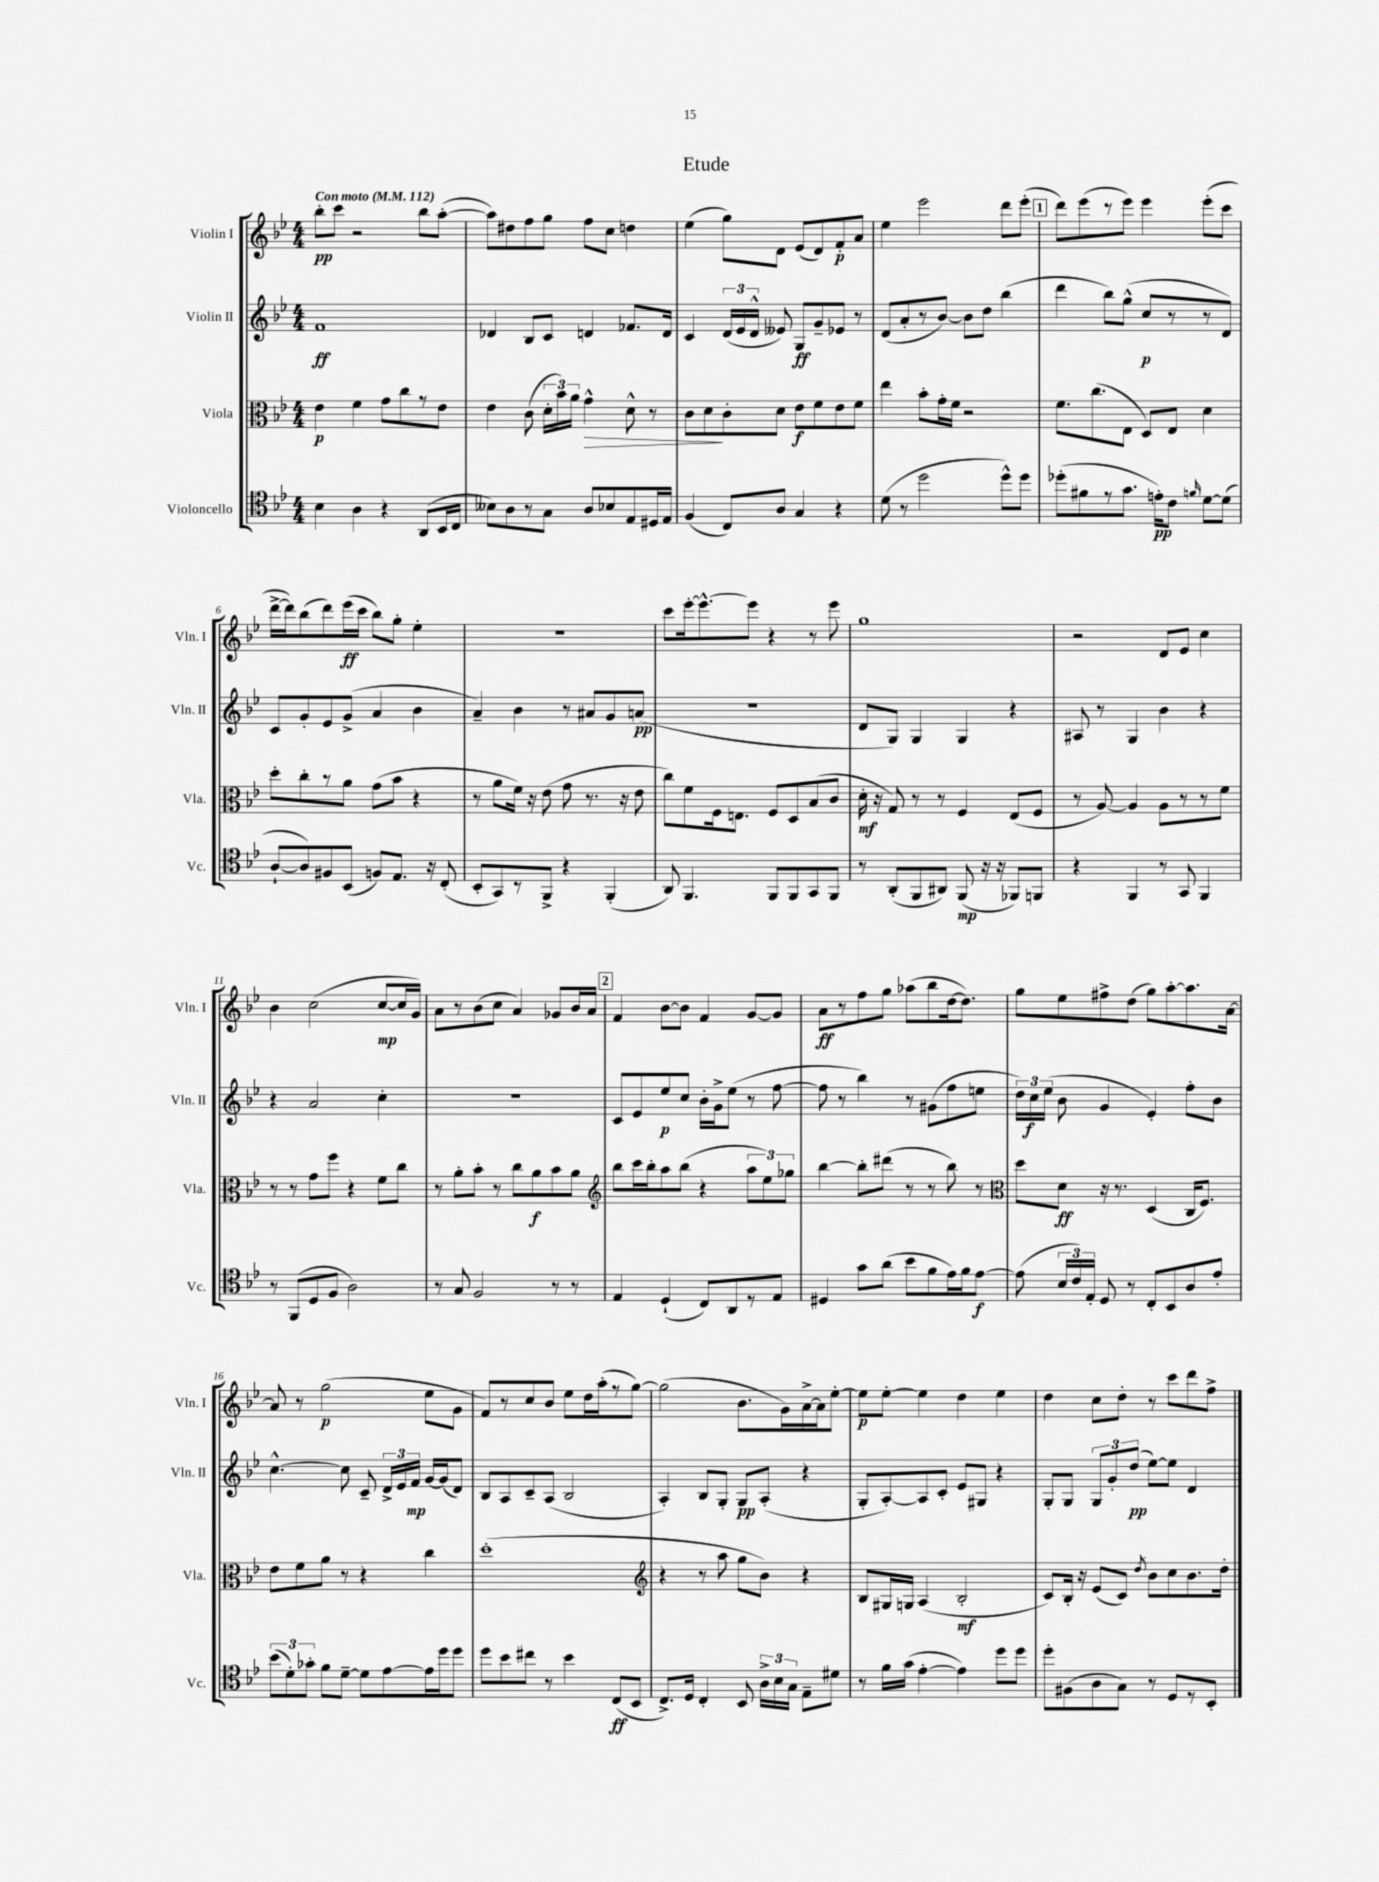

**kern	**kern	**kern	**kern
*staff4	*staff3	*staff2	*staff1
*clefC4	*clefC3	*clefG2	*clefG2
*k[b-e-]	*k[b-e-]	*k[b-e-]	*k[b-e-]
*M4/4	*M4/4	*M4/4	*M4/4
*MM112	*MM112	*MM112	*MM112
4B-	4e-	1f	8bb-'
.	.	.	8ccc
4A	4f	.	2r
4r	8g	.	.
.	8cc	.	.
(8AA	8r	.	8bb-
16BB-	8e-	.	([8aa'
16C	.	.	.
=	=	=	=
8B--)	4e-	4d-	8aa])
8A	.	.	8dd#
8r	(8c	8B-	8ff
8G	24d'	8c	8gg
.	24b-)	.	.
.	24a	.	.
8A	4g^^	4d	8ff
8B-	.	.	8cc
8E-	8d^^	8.f-	4dd
16D#	8r	.	.
16E-	.	16d	.
=	=	=	=
(4F	8c	4c	(4ee-
.	8d	.	.
8C)	8c'	(24d	8gg)
.	.	24e-	.
.	.	24d^^	.
8A	8d	8e--)	8d
4G	8e-	8G	(8e-
.	8f	8g~	8d)
4r	8e-	8e-	8f'
.	8f	8r	8a
=	=	=	=
(8d	4ee-	(8d	4ee-
8r	.	8a'	.
2dd	8b-'	8r	2eee-
.	16g'	[8b-)	.
.	16f	.	.
.	2r	8b-]	.
.	.	8dd	.
8dd^^)	.	(4bb-	8ddd
8dd	.	.	(8eee-'
=	=	=	=
(8dd-'	8.f	4ddd	8ddd)
8f#	.	.	(8eee-
.	(8.cc	.	.
8r	.	8bb-)	8r
8.g	8E-	(8gg^^	8eee-)
.	8D)	8cc	4eee-
16e')	.	.	.
8c	8E-	8r	.
16qqf	.	.	.
[8d	4d	8r	(8eee-'
(8d]	.	8d)	8ccc
=	=	=	=
[8A`	8dd'	8c	[16ddd^
.	.	.	16ddd])
8A])	8cc'	8g'	(8bb-
8F#	8r	8e-	8ddd)
(8BB-	8a	(8g^	(16eee-
.	.	.	16ccc
8F)	(8g	4a	8bb-)
8.E-	8b-	.	8gg'
.	4r	4b-	4ee-'
16r	.	.	.
(8C'	.	.	.
=	=	=	=
8BB-'	8r	4a~)	1r
8GG)	8a	.	.
8r	16f)	4b-	.
.	16r	.	.
8FF^	(8e-	.	.
4r	8g	8r	.
.	8.r	8a#	.
(4FF'	.	8g	.
.	16r	.	.
.	8e-	(8a	.
=	=	=	=
8AA)	8cc)	1r	8ccc
4.FF	8f	.	[16eee-'
.	.	.	8.eee-^^_
.	16F	.	.
.	8.E	.	.
.	.	.	8eee-]
8FF	8F	.	4r
8FF	8D	.	.
8GG	(8B-	.	8r
8FF	8c	.	8eee-
=	=	=	=
8r	16d'	8d	1gg
.	16r	.	.
(8AA'	8G)	8G)	.
8FF	8r	4G	.
8AA#)	8r	.	.
(8FF	4F	4G	.
16r	.	.	.
16r	.	.	.
8FF-)	(8E-	4r	.
8FF	8F	.	.
=	=	=	=
4r	8r	8A#	2r
.	[8A)	8r	.
4FF	4A]	4G	.
8r	8A	4b-	8d
8GG	8r	.	8e-
4FF	8r	4r	4cc
.	8f	.	.
=	=	=	=
8r	8r	4r	4b-
(8FF	8r	.	.
8D	8g	2a	(2cc
8F	8ff	.	.
2A)	4r	.	.
.	8f	4cc'	[8cc
.	8cc	.	16cc]
.	.	.	16g)
=	=	=	=
8r	8r	1r	8a
8G	8a'	.	8r
2F	8b-'	.	(8b-
.	8r	.	8cc
.	8cc	.	4a)
.	8a	.	.
8r	8b-	.	8g-
8r	8a	.	16b-
.	.	.	16a
=	=	=	=
*	*clefG2	*	*
4E-	8bb-	8c	4f
.	16ccc	8e-	.
.	16bb-'	.	.
(4D`	8aa	8ee-	[8b-
.	(8bb-	8cc	8b-]
8C)	4r	16b-'	4f
.	.	16g^	.
8AA	.	(8ee-	.
8r	12aa	8r	[8g
.	12ee-)	.	.
8E-	.	[8ff	8g]
.	12gg-	.	.
=	=	=	=
4D#	[4bb-	8ff]	8a
.	.	8r	8r
8g	8bb-']	4bb-)	8ff
(8a	(8ddd#	.	8gg
8b-	8r	8r	(8aa-
8f	8r	(8g#	8bb-
16e-)	8bb-)	8ff	[16dd
16f	.	.	8.dd])
[8e-	8r	8ee	.
=	=	=	=
*	*clefC3	*	*
(8e-]	8dd	24dd)	8gg
.	.	24cc	.
.	.	(24ee-	.
24B-	8d	8b-	8ee-
24c)	.	.	.
24E-'	.	.	.
8D	16r	4g	8ff#^
.	8.r	.	.
8r	.	.	(8dd
8C'	(4D	4e-')	8gg)
8BB-	.	.	[8aa'
8A	16C	8ff'	8.aa]
.	8.F)	.	.
8e-'	.	8b-	.
.	.	.	[16a
=	=	=	=
(12b-	8e-	[4.cc^^	8a]
12d')	.	.	.
.	8f	.	8r
12g-'	.	.	.
8f	8a	.	(2gg
[8d~	8r	8cc]	.
8d]	4r	8c~	.
[8e-	.	24d^	.
.	.	24e-	.
.	.	24f	.
16e-]	4cc	[16g	8ee-
16dd	.	(16g]	.
8dd	.	8d)	8g
=	=	=	=
8dd	(1dd'	8B-	8f)
8b-	.	8A	8r
8cc#	.	8c~	8cc
8r	.	(8A	8b-
4b-	.	2B-	8ee-
.	.	.	16dd
.	.	.	(16aa'
(8C	.	.	8r
8BB-	.	.	[8gg)
=	=	=	=
*	*clefG2	*	*
8.C^)	4r	4A')	(2gg]
16D	.	.	.
4C'	8r	8B-	.
.	8aa	8G'	.
8BB-	8gg	8G	8.b-
24A^	8b-)	(8A'	.
24B-	.	.	.
.	.	.	16g)
24G	.	.	.
8E-~	4r	4r	[16a^
.	.	.	16a]
8d#	.	.	[8ee-'
=	=	=	=
8r	8B-	8G'	8ee-]
16f	16G#	[8A')	[8ee-'
(16g	16G	.	.
[4e-'	(4A	8A]	4ee-]
.	.	8c'	.
4e-])	2B-'	8e-	4dd
.	.	8G#	.
8dd	.	4r	4ee-
8dd	.	.	.
=	=	=	=
8dd'	8c)	8G'	4dd
(8F#	16B-'	8G	.
.	16r	.	.
8A	(8e-	12G	8cc
.	.	12g'	.
8G)	8c)	.	8dd'
.	.	(12dd	.
.	8qdd	.	.
8r	8b-	[8ee-)	8r
8D	8cc	8ee-]	8ccc
8r	8.b-	4d	8ddd
8BB-'	.	.	8ff^
.	16dd'	.	.
==	==	==	==
*-	*-	*-	*-
